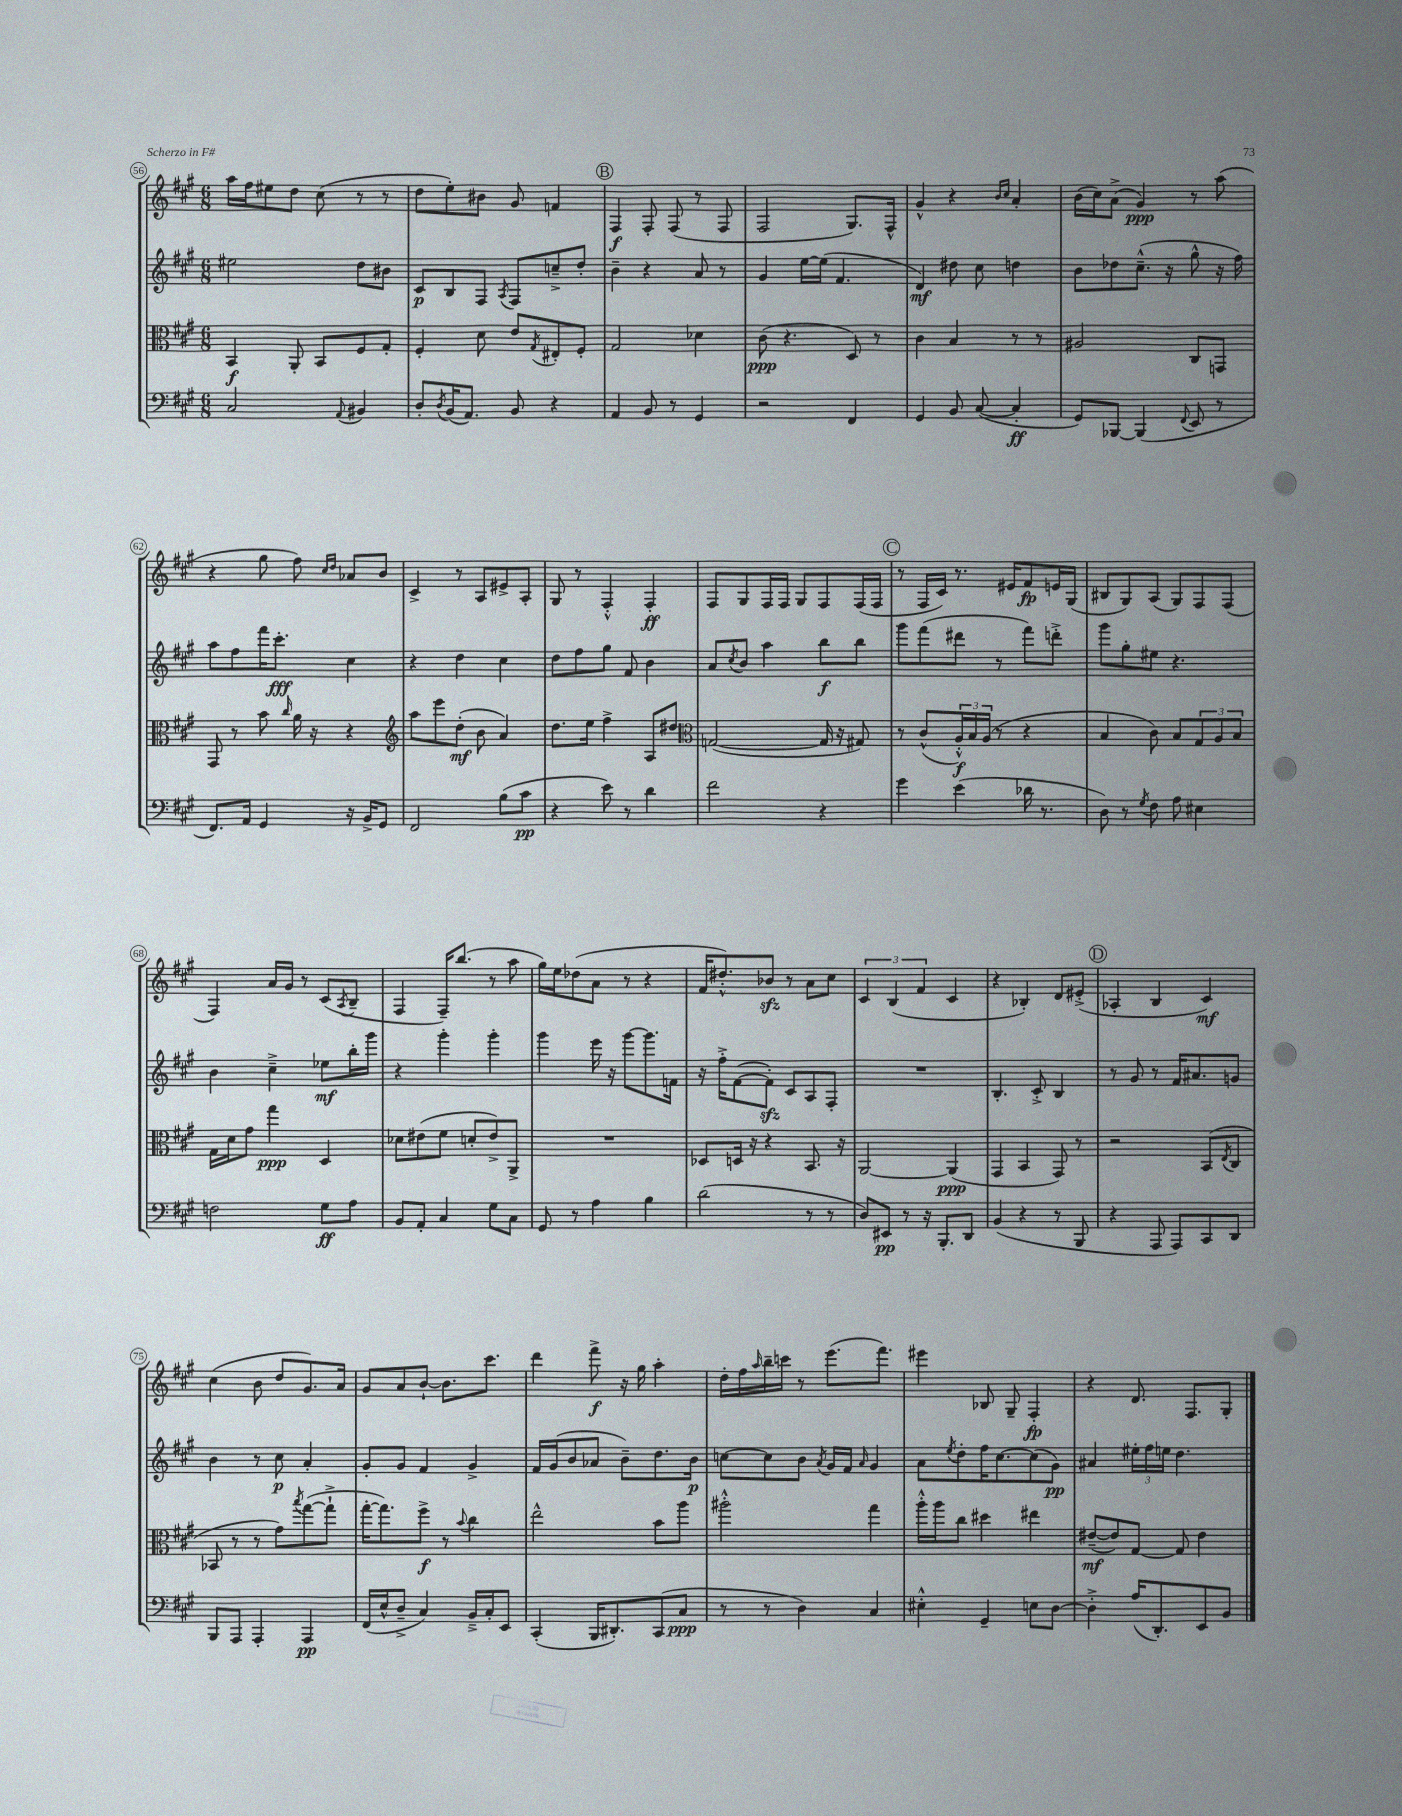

**kern	**kern	**kern	**kern
*staff4	*staff3	*staff2	*staff1
*clefF4	*clefC3	*clefG2	*clefG2
*k[f#c#g#]	*k[f#c#g#]	*k[f#c#g#]	*k[f#c#g#]
*M6/8	*M6/8	*M6/8	*M6/8
2C#	4BB	2ee#	16aa
.	.	.	16ff#
.	.	.	8ee#
.	8AA'	.	8dd
.	8BB	.	(8cc#
8qqAA	.	.	.
4BB#	8F#	8dd	8r
.	8G#'	8b#	8r
=	=	=	=
8D'	4F#'	8c#	8dd
8qD	.	.	.
(16BB	.	8B	8ee')
8.AA)	.	.	.
.	8d	8F#	8b#
.	.	8qA	.
8BB	8e	8F#	8g#
.	8qG#	.	.
4r	8E#'	8cc~^	4f
.	8F#'	8dd'	.
=	=	=	=
4AA	2G#	4b~	4F#
8BB	.	4r	8F#'
8r	.	.	(8F#
4GG#	4d-	8a	8r
.	.	8r	8F#
=	=	=	=
2r	(8c#	4g#	2F#
.	4.r	.	.
.	.	[16ee	.
.	.	(16ee]	.
.	.	4.f#	.
4FF#	8D)	.	8.G#)
.	8r	.	.
.	.	.	16F#^^
=	=	=	=
4GG#	4c#	4d)	4g#^^
8BB	4B	8dd#	4r
([8C#	.	8cc#	.
.	.	.	16qqb
.	.	.	16qqcc#
4C#']	8r	4dd	4a'
.	8r	.	.
=	=	=	=
8GG#)	2A#	8b	(16b
.	.	.	16cc#)
[8BBB-	.	8dd-	(8a^
(4BBB-]	.	(8.cc#~^^	4g#)
.	.	16r	.
8qqFF#	.	.	.
8EE	8C#	8gg#^^	8r
8r	8GG	16r	(8aa
.	.	16ff#)	.
=	=	=	=
8.FF#)	8GG#	8aa	4r
.	8r	8ff#	.
16AA	.	.	.
4GG#	8b	16fff#	8gg#
.	.	8.ccc#'	.
.	16qqcc#	.	.
.	16a	.	8ff#)
.	16r	.	.
.	.	.	16qqcc#
.	.	.	16qqdd
16r	4r	4cc#	8a-
16BB^	.	.	.
8GG#	.	.	8b
=	=	=	=
*	*clefG2	*	*
2FF#	8aa	4r	4c#^
.	8eee	.	.
.	(8dd'	4dd	8r
.	8b	.	8A
(8B	4a)	4cc#	8e#^
8c#	.	.	8A'
=	=	=	=
4r	8.dd	8dd	8G#
.	.	8ff#	8r
.	16ee	.	.
8e)	4ff#^	8gg#	4F#'^^
8r	.	8f#	.
4d	8A	4b	4F#'
.	8dd#	.	.
=	=	=	=
*	*clefC3	*	*
2f#	([2G	8a	8F#
.	.	8qcc#	.
.	.	8b	8G#
.	.	4aa	16F#
.	.	.	16F#
.	.	.	8G#
4r	16G]	8bb	8F#
.	16r	.	.
.	8G#)	8bb	(16F#
.	.	.	16F#
=	=	=	=
4g#	8r	8ggg#	8r
.	(8c#^^	(8fff#	16F#
.	.	.	16c#)
(4e	24A'^^)	8ddd#	8.r
.	24B	.	.
.	(24A	.	.
.	8r	8r	.
.	.	.	16e#
16d-	4r	8fff#)	8f#
8.r	.	.	.
.	.	8ddd'^	16e
.	.	.	(16G#
=	=	=	=
8D)	4B	8ggg#	8B#
8r	.	8gg#'	8G#)
8qG#	.	.	.
8F#	8c#)	8ee#	(8A
8A	8B	4.r	8G#)
4E#	12G#	.	8F#
.	12A	.	.
.	.	.	(8F#
.	12B	.	.
=	=	=	=
2F	16G#	4b	4F#)
.	16d	.	.
.	8g#	.	.
.	4gg#	4cc#~^	16a
.	.	.	16g#
.	.	.	8r
8G#	4D	8ee-	(8c#
.	.	.	8qA
8A	.	16bb'	8B~
.	.	16ggg#	.
=	=	=	=
8BB	8d-	4r	4F#
8AA'	(8e#	.	.
4C#	8f#	4ggg#'	16F#~)
.	.	.	(8.bb
.	8d'	.	.
8G#	8e#^)	4ggg#'	8r
8C#	8AA^	.	8aa
=	=	=	=
8GG#	2.r	4ggg#	16gg#)
.	.	.	16ee
8r	.	.	(8dd-
4A	.	16eee	8a
.	.	16r	.
.	.	[8ggg#	8r
4B	.	8.ggg#]	4r
.	.	16f	.
=	=	=	=
(2d	8D-	16r	16f#
.	.	16ff#'^	8.dd#'^^)
.	16D	([8f#	.
.	16r	.	.
.	4r	8f#'])	8b-
.	.	8c#	8r
8r	8.BB	8A	8a
8r	.	8F#'	8cc#
.	16r	.	.
=	=	=	=
8D)	[2AA	2.r	6c#
8EE#	.	.	.
.	.	.	(6B
8r	.	.	.
.	.	.	6f#
16r	.	.	.
8.BBB'	.	.	.
.	(4AA]	.	4c#
8DD	.	.	.
=	=	=	=
(4BB	4GG#	4.B'	4r
4r	4BB	.	4B-')
.	.	8c#'^	.
8r	8GG#)	4B	8d
8BBB	8r	.	(8e#'^
=	=	=	=
4r	2r	8r	4A-'
.	.	8g#	.
8AAA	.	8r	4B
8AAA)	.	16f#	.
.	.	8.a#	.
8CC#	(8BB	.	4c#)
.	8qE	.	.
8DD	8C#	8g	.
=	=	=	=
8BBB	8BB-	4b	(4cc#
8AAA	8r	.	.
4AAA'	8r	8r	8b
.	8g#)	8cc#	8dd
.	8qbb	.	.
4AAA	([8gg#	4a'	8.g#)
.	8gg#`^]	.	.
.	.	.	16a
=	=	=	=
(16FF#	[16gg#'	8g#'	8g#
16E^^	8.gg#])	.	.
8D~^	.	8g#	8a
4C#)	8ff#^	4f#	[8b`
.	8r	.	8.b]
.	8qqb	.	.
16BB~^	4cc#	4g#^	.
16C#'	.	.	8.ccc#
8EE	.	.	.
=	=	=	=
(4CC#'	2ee^^	16f#	4ddd
.	.	(16g#	.
.	.	8b	.
16BBB	.	8a-	8fff#^
8.DD#')	.	.	.
.	.	8b~)	16r
.	.	.	16gg#
(8CC#	8b	8.dd	4aa'
8C#	8aa	.	.
.	.	16b	.
=	=	=	=
8r	2aa#'^^	[8cc	16dd'
.	.	.	16ff#
.	.	.	16qqaa
8r	.	8cc]	16bb~
.	.	.	16ccc
4D)	.	8b	8r
.	.	8qa	.
.	.	16g#	(8.eee
.	.	16f#	.
.	.	16qqa	.
4C#	4gg#	4g#	.
.	.	.	8.fff#)
=	=	=	=
4E#'^^	16aa'^^	8a	4eee#
.	16aa	.	.
.	.	8qee	.
.	8cc#	8dd'	.
4GG#~	4dd#	16ff#	8B-
.	.	[8.cc#	.
.	.	.	8G#~
8E	4ee#	(8cc#]	4F#'
[8D	.	8g#)	.
=	=	=	=
4D'^]	([8e#~	4a#	4r
.	8e#])	.	.
(16A	[8G#	24ee#'	8.d
.	.	24ff#	.
8.DD')	.	.	.
.	.	24ee	.
.	8G#]	4.dd	.
.	.	.	8.F#
8EE	4e#	.	.
8BB	.	.	8G#'
==	==	==	==
*-	*-	*-	*-
